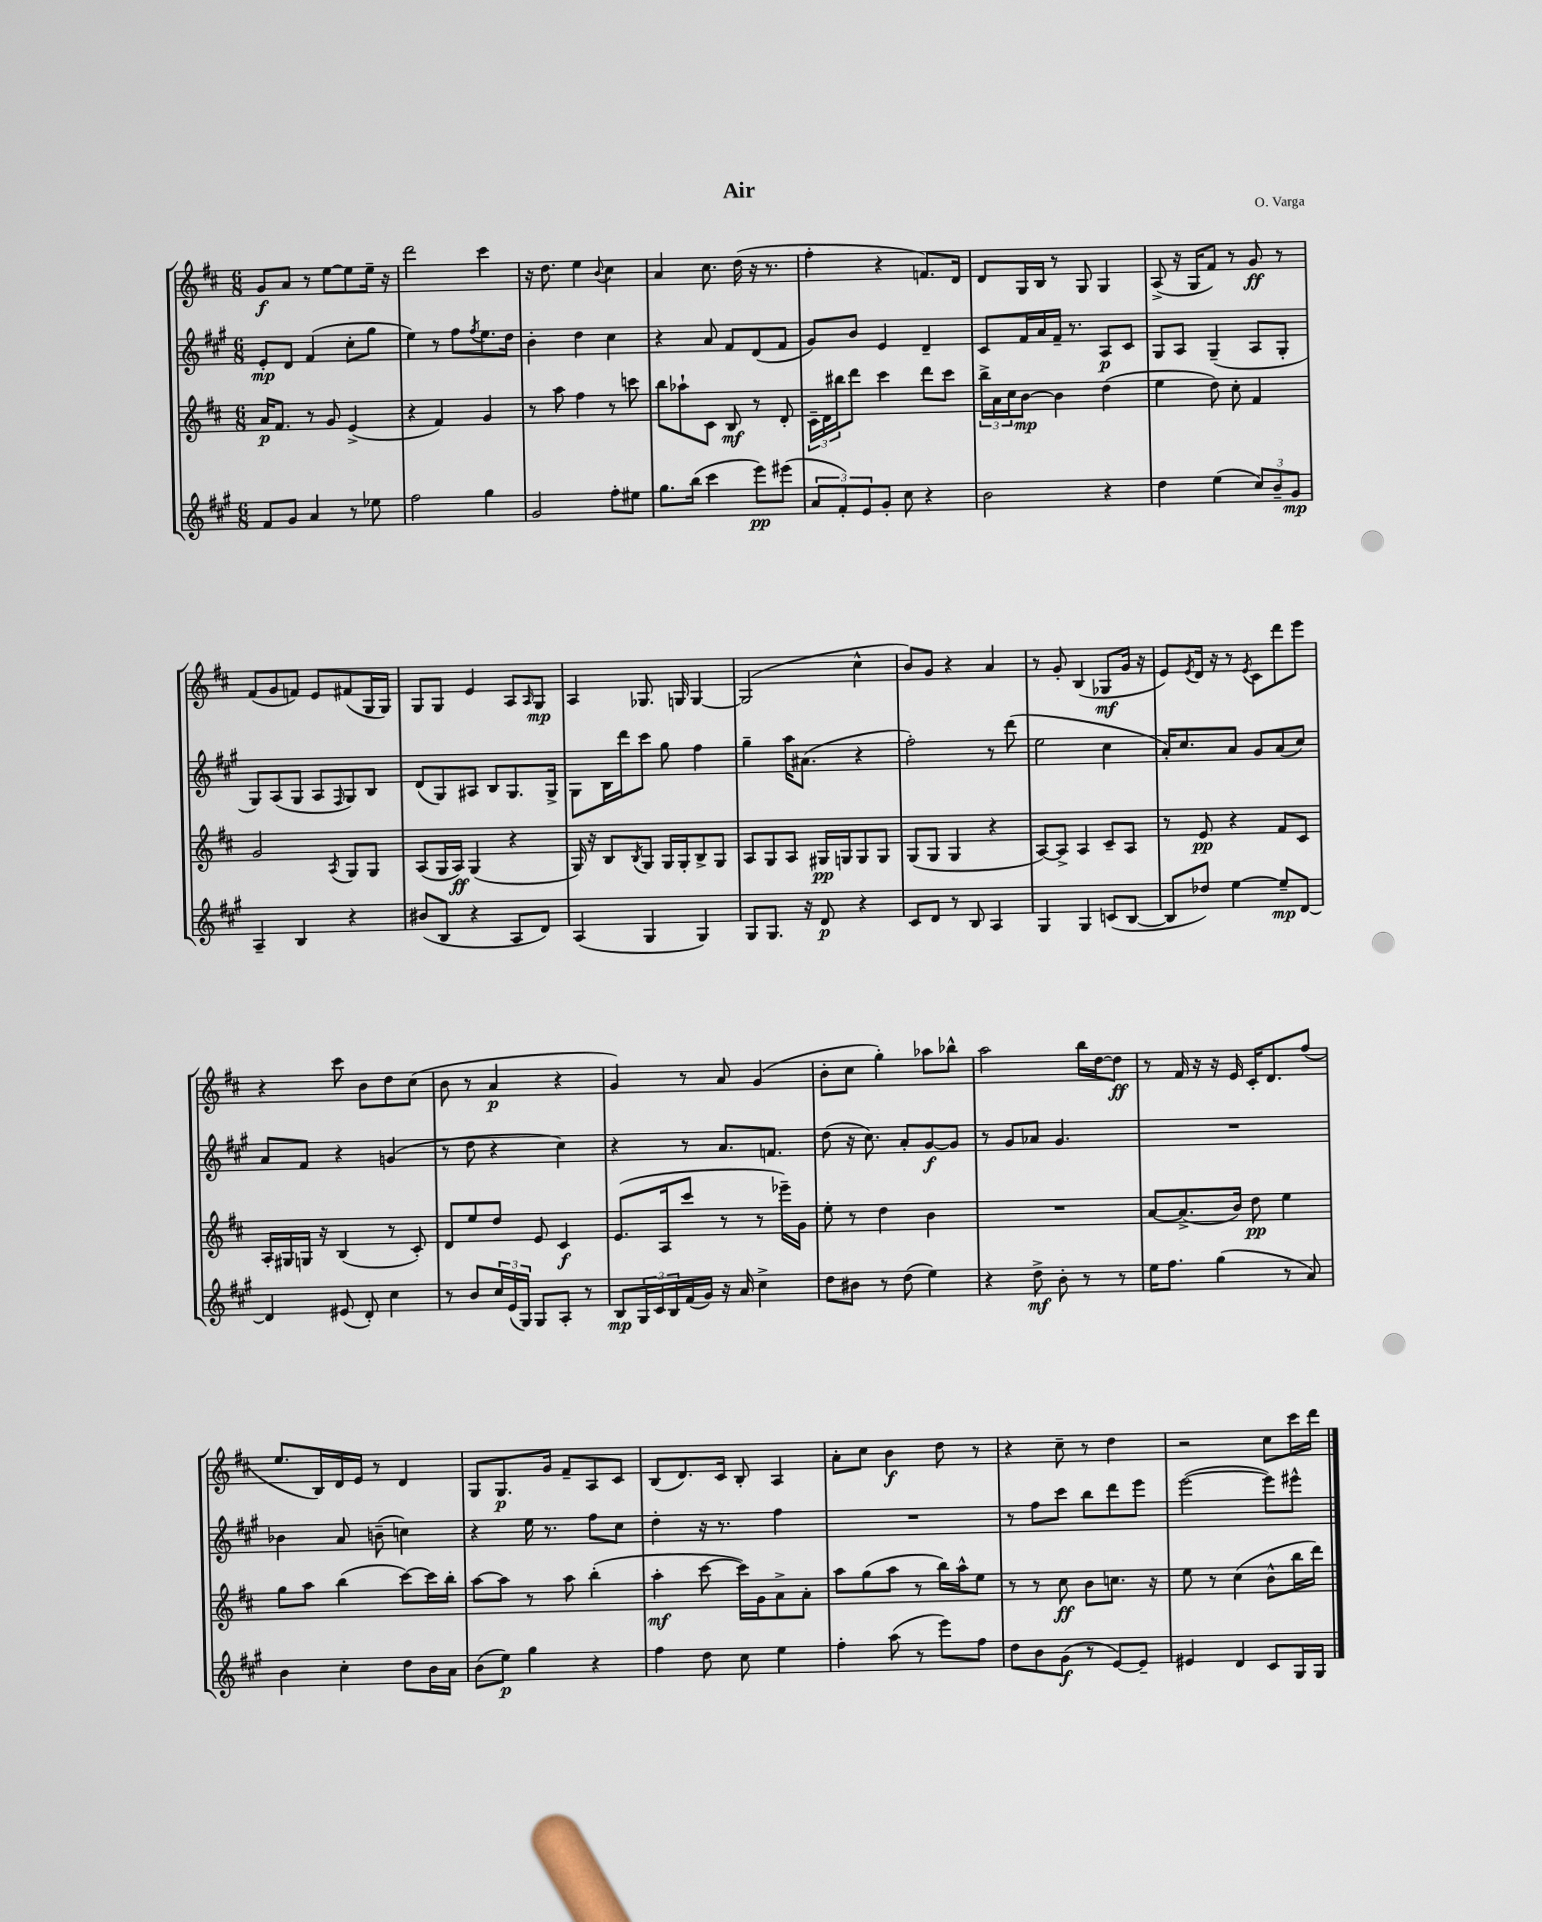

**kern	**dynam	**kern	**dynam	**kern	**dynam	**kern	**dynam
*part4	*part4	*part3	*part3	*part2	*part2	*part1	*part1
*staff4	*staff4	*staff3	*staff3	*staff2	*staff2	*staff1	*staff1
*clefG2	*	*clefG2	*	*clefG2	*	*clefG2	*
*k[f#c#g#]	*	*k[f#c#]	*	*k[f#c#g#]	*	*k[f#c#]	*
*M6/8	*	*M6/8	*	*M6/8	*	*M6/8	*
=1	=1	=1	=1	=1	=1	=1	=1
8f#/L	.	16a/KL	p	8e'/L	mp	8g/L	f
.	.	8.f#/J	.	.	.	.	.
8g#/J	.	.	.	8d/J	.	8a/J	.
4a/	.	8r	.	(4f#/	.	8r	.
.	.	8g/	.	.	.	[8ee\L	.
8r	.	(4e^/	.	8cc#'\L	.	8ee\]	.
8ee-X\	.	.	.	8gg#\J	.	16ee~\Jk	.
.	.	.	.	.	.	16r	.
=2	=2	=2	=2	=2	=2	=2	=2
2ff#\	.	4r	.	4ee\)	.	2ddd\	.
.	.	4f#/)	.	8r	.	.	.
.	.	.	.	8ff#\L	.	.	.
.	.	.	.	8qff#/	.	.	.
4gg#\	.	4g/	.	8.ee\	.	4ccc#\	.
.	.	.	.	16dd\Jk	.	.	.
=3	=3	=3	=3	=3	=3	=3	=3
2g#/	.	8r	.	4b'\	.	16r	.
.	.	.	.	.	.	8.dd\	.
.	.	8aa\	.	.	.	.	.
.	.	4ff#\	.	4dd\	.	4ee\	.
.	.	.	.	.	.	8qqb/	.
8ff#'\L	.	8r	.	4cc#\	.	4cc#\	.
8ee#X\J	.	8cccn\	.	.	.	.	.
=4	=4	=4	=4	=4	=4	=4	=4
8.gg#\L	.	8bb\L	.	4r	.	4a/	.
.	.	8aa-X`\	.	.	.	.	.
(16bb\Jk	.	.	.	.	.	.	.
4ccc#\	.	8c#\J	.	8a/	.	8.cc#\	.
.	.	8B/	mf	8f#/L	.	.	.
.	.	.	.	.	.	(16dd\	.
8eee\L)	pp	8r	.	(8d/	.	16r	.
.	.	.	.	.	.	8.r	.
(8eee#X\J	.	8d'/	.	8f#/J	.	.	.
=5	=5	=5	=5	=5	=5	=5	=5
12a/L	.	24c#~\LL	.	8g#/L)	.	4ff#'\	.
.	.	24d\	.	.	.	.	.
12f#'/)	.	24bb#X\J	.	.	.	.	.
.	.	8ddd\J	.	8b/J	.	.	.
12e/	.	.	.	.	.	.	.
8g#'/J	.	4ccc#\	.	4e/	.	4r	.
8cc#\	.	.	.	.	.	.	.
4r	.	8ddd\L	.	4d~/	.	8.fn/L)	.
.	.	8ccc#\J	.	.	.	.	.
.	.	.	.	.	.	16d/Jk	.
=6	=6	=6	=6	=6	=6	=6	=6
2b\	.	24bb^\LL	.	8c#/L	.	8d/L	.
.	.	24a\	.	.	.	.	.
.	.	24cc#\J	.	.	.	.	.
.	.	[8b\J	mp	16f#/L	.	16G/L	.
.	.	.	.	16a/	.	16B/JJ	.
.	.	4b\]	.	16f#~/JJ	.	8r	.
.	.	.	.	8.r	.	.	.
.	.	.	.	.	.	8G/	.
4r	.	(4dd\	.	8A/L	p	4G/	.
.	.	.	.	8c#/J	.	.	.
=7	=7	=7	=7	=7	=7	=7	=7
4dd\	.	4ee\	.	8G#/L	.	(8A^/	.
.	.	.	.	8A/J	.	16r	.
.	.	.	.	.	.	16G/KL	.
(4ee\	.	8dd\)	.	(4G#~/	.	8f#/J)	.
.	.	8cc#'\	.	.	.	8r	.
12cc#/L)	.	4f#/	.	8A/L	.	8g/	ff
12b~/	.	.	.	.	.	.	.
.	.	.	.	8G#'/J	.	8r	.
12g#/J	mp	.	.	.	.	.	.
!!LO:LB:g=z
=8	=8	=8	=8	=8	=8	=8	=8
4A~/	.	2g/	.	8G#/L)	.	(8f#/L	.
.	.	.	.	(8A/	.	8g/	.
4B/	.	.	.	8G#/J	.	8fn/J)	.
.	.	.	.	8A/L	.	8e/L	.
.	.	8qA/	.	16qqF#/	.	.	.
4r	.	8G/L	.	8G#/)	.	(8f#X/	.
.	.	8G/J	.	8B/J	.	16G/L	.
.	.	.	.	.	.	16G/JJ)	.
=9	=9	=9	=9	=9	=9	=9	=9
(8b#X/L	.	(8A/L	.	(8d/L	.	8G/L	.
8B/J	.	16G/L	.	8G#/)	.	8G/J	.
.	.	16A/JJ)	ff	.	.	.	.
4r	.	(4G/	.	8A#X/J	.	4e/	.
.	.	.	.	8B/L	.	.	.
8A/L	.	4r	.	8.G#/	.	8A/L	.
.	.	.	.	.	.	16qqA/	.
8d/J)	.	.	.	.	.	8G/J	mp
.	.	.	.	16G#^/Jk	.	.	.
=10	=10	=10	=10	=10	=10	=10	=10
(4A/	.	16G/)	.	8G#\L	.	4A/	.
.	.	16r	.	.	.	.	.
.	.	8B/L	.	16B\L	.	.	.
.	.	.	.	16ddd\J	.	.	.
.	.	8qB/	.	.	.	.	.
4G#/	.	8G/J	.	8ccc#\J	.	8.G-X/	.
.	.	16G/LL	.	8gg#\	.	.	.
.	.	16G'/J	.	.	.	16Gn/	.
4G#/)	.	8B^/	.	4ff#\	.	[4G/	.
.	.	8G/J	.	.	.	.	.
=11	=11	=11	=11	=11	=11	=11	=11
8G#/L	.	8A/L	.	4gg#~\	.	(2G/]	.
8.G#/J	.	8G/	.	.	.	.	.
.	.	8A/J	.	16aa\KL	.	.	.
16r	.	.	.	(8.a#X\J	.	.	.
8d/	p	16G#X/LL	pp	.	.	.	.
.	.	16Gn/J	.	.	.	.	.
4r	.	8G/	.	4r	.	4cc#^^\	.
.	.	8G/J	.	.	.	.	.
=12	=12	=12	=12	=12	=12	=12	=12
8c#/L	.	(8G/L	.	2ff#'\)	.	8b/L)	.
8d/J	.	8G/J	.	.	.	8g/J	.
8r	.	4G/	.	.	.	4r	.
8B/	.	.	.	.	.	.	.
4A/	.	4r	.	8r	.	4a/	.
.	.	.	.	(8ddd\	.	.	.
=13	=13	=13	=13	=13	=13	=13	=13
4G#/	.	[8A/L)	.	2ee\	.	8r	.
.	.	8A^/J]	.	.	.	8g'/	.
4G#/	.	4A/	.	.	.	(4B/	.
(8cn/L	.	8c#~/L	.	4cc#\	.	8G-X/L	mf
[8B/J	.	8A/J	.	.	.	16g/Jk	.
.	.	.	.	.	.	16r	.
=14	=14	=14	=14	=14	=14	=14	=14
8B/L]	.	8r	.	16a'/KL)	.	8e/L)	.
.	.	.	.	8.cc#/	.	.	.
.	.	.	.	.	.	8qe/	.
8dd-X/J)	.	8e/	pp	.	.	16d/Jk	.
.	.	.	.	.	.	16r	.
[4ee\	.	4r	.	8a/J	.	8r	.
.	.	.	.	.	.	8qe/	.
.	.	.	.	8g#/L	.	8c#\L	.
8ee~/L]	mp	8f#/L	.	(8a/	.	8ddd\	.
[8d/J	.	8c#/J	.	8cc#/J)	.	8eee\J	.
!!LO:LB:g=z
=15	=15	=15	=15	=15	=15	=15	=15
4d/]	.	16A'/LL	.	8a/L	.	4r	.
.	.	16G#X/	.	.	.	.	.
.	.	16Gn/JJ	.	8f#/J	.	.	.
.	.	16r	.	.	.	.	.
(8e#X/	.	(4B/	.	4r	.	8ccc#\	.
8d'/)	.	.	.	.	.	8b\L	.
4cc#\	.	8r	.	(4gn/	.	8dd\	.
.	.	8c#'/)	.	.	.	(8cc#\J	.
=16	=16	=16	=16	=16	=16	=16	=16
8r	.	8d/L	.	8r	.	8b\	.
8b/L	.	8ee/	.	8dd\	.	8r	.
24cc#/L	.	8dd/J	.	4r	.	4a/	p
(24e/	.	.	.	.	.	.	.
24G#/JJ)	.	.	.	.	.	.	.
8G#/L	.	8e/	.	.	.	.	.
8A'/J	.	4c#/	f	4cc#\)	.	4r	.
8r	.	.	.	.	.	.	.
=17	=17	=17	=17	=17	=17	=17	=17
8B/L	mp	(8.e/L	.	4r	.	4g/)	.
24G#/L	.	.	.	.	.	.	.
24c#/	.	.	.	.	.	.	.
.	.	16A/k	.	.	.	.	.
24B/	.	.	.	.	.	.	.
(16f#/	.	8ccc#/J	.	8r	.	8r	.
16g#/JJ)	.	.	.	.	.	.	.
16r	.	8r	.	8.a/L	.	8a/	.
16a/	.	.	.	.	.	.	.
4cc#^\	.	8r	.	.	.	(4g/	.
.	.	.	.	8.fn/J	.	.	.
.	.	16eee-X~\LL)	.	.	.	.	.
.	.	16g\JJ	.	.	.	.	.
=18	=18	=18	=18	=18	=18	=18	=18
8dd\L	.	8ee'\	.	(8dd\	.	8b'\L	.
8b#X\J	.	8r	.	16r	.	8cc#\J	.
.	.	.	.	8.cc#\)	.	.	.
8r	.	4dd\	.	.	.	4gg'\)	.
(8dd\	.	.	.	8a'/L	.	.	.
4ee\)	.	4b\	.	[8g#/	f	8aa-X\L	.
.	.	.	.	8g#/J]	.	8bb-X^^\J	.
=19	=19	=19	=19	=19	=19	=19	=19
4r	.	2.r	.	8r	.	2aa\	.
.	.	.	.	8g#/L	.	.	.
8dd^\	mf	.	.	8a-X/J	.	.	.
8b'\	.	.	.	4.g#/	.	.	.
8r	.	.	.	.	.	16bb\LL	.
.	.	.	.	.	.	[16dd\J	.
8r	.	.	.	.	.	8dd\J]	ff
=20	=20	=20	=20	=20	=20	=20	=20
16ee\KL	.	[8a/L	.	2.r	.	8r	.
8.ff#\J	.	.	.	.	.	.	.
.	.	(8.a^/]	.	.	.	16f#/	.
.	.	.	.	.	.	16r	.
(4gg#\	.	.	.	.	.	16r	.
.	.	16b/Jk)	.	.	.	16e/	.
.	.	8dd\	pp	.	.	16c#'/KL	.
.	.	.	.	.	.	8.d/	.
8r	.	4ee\	.	.	.	.	.
8a/)	.	.	.	.	.	(8ff#/J	.
!!LO:LB:g=z
=21	=21	=21	=21	=21	=21	=21	=21
4b\	.	8gg\L	.	4b-X\	.	8.ee/L	.
.	.	8aa\J	.	.	.	.	.
.	.	.	.	.	.	16B/L)	.
4cc#'\	.	(4bb\	.	8a/	.	16d/	.
.	.	.	.	.	.	16e/JJ	.
.	.	.	.	(8bn~\	.	8r	.
8dd\L	.	[8ccc#\L)	.	4ccn\)	.	4d/	.
16b\L	.	16ccc#\L]	.	.	.	.	.
16a\JJ	.	16bb'\JJ	.	.	.	.	.
=22	=22	=22	=22	=22	=22	=22	=22
(8b\L	.	[8aa\L	.	4r	.	8G/L	.
8ee\J)	p	8aa\J]	.	.	.	8.G/	p
4gg#\	.	8r	.	16ee\	.	.	.
.	.	.	.	8.r	.	16g/Jk	.
.	.	8aa\	.	.	.	8f#~/L	.
4r	.	(4bb'\	.	8ff#\L	.	8A/	.
.	.	.	.	8cc#\J	.	8c#/J	.
=23	=23	=23	=23	=23	=23	=23	=23
4ff#\	.	4aa'\	mf	4dd'\	.	(8B/L	.
.	.	.	.	.	.	8.d/)	.
8dd\	.	[8ccc#\	.	16r	.	.	.
.	.	.	.	8.r	.	16c#/Jk	.
8cc#\	.	16ccc#\LL])	.	.	.	8B'/	.
.	.	16g\J	.	.	.	.	.
4ee\	.	8a^\	.	4ff#\	.	4A/	.
.	.	8a'\J	.	.	.	.	.
=24	=24	=24	=24	=24	=24	=24	=24
4ff#'\	.	8aa\L	.	2.r	.	8a'\L	.
.	.	(8gg\	.	.	.	8cc#\J	.
(8aa\	.	8aa\J	.	.	.	4b\	f
8r	.	8r	.	.	.	.	.
8eee\L)	.	16bb\LL)	.	.	.	8dd\	.
.	.	16aa^^\J	.	.	.	.	.
8ff#\J	.	8ee\J	.	.	.	8r	.
=25	=25	=25	=25	=25	=25	=25	=25
8dd\L	.	8r	.	8r	.	4r	.
8b\	.	8r	.	8ff#\L	.	.	.
(8g#\J	f	8cc#\	ff	8ccc#\J	.	8cc#~\	.
8r	.	8b\L	.	8bb\L	.	8r	.
[8e/L)	.	8.ccn\J	.	8ddd\	.	4dd\	.
8e~/J]	.	.	.	8eee\J	.	.	.
.	.	16r	.	.	.	.	.
=26	=26	=26	=26	=26	=26	=26	=26
4e#X/	.	8ee\	.	([2eee\	.	2r	.
.	.	8r	.	.	.	.	.
4d/	.	(4cc#\	.	.	.	.	.
8c#/L	.	8b^^\L	.	8eee\L])	.	8cc#\L	.
16G#/L	.	16bb\L	.	8eee#X^^\J	.	16ccc#\L	.
16G#/JJ	.	16ddd\JJ)	.	.	.	16ddd\JJ	.
==	==	==	==	==	==	==	==
*-	*-	*-	*-	*-	*-	*-	*-
